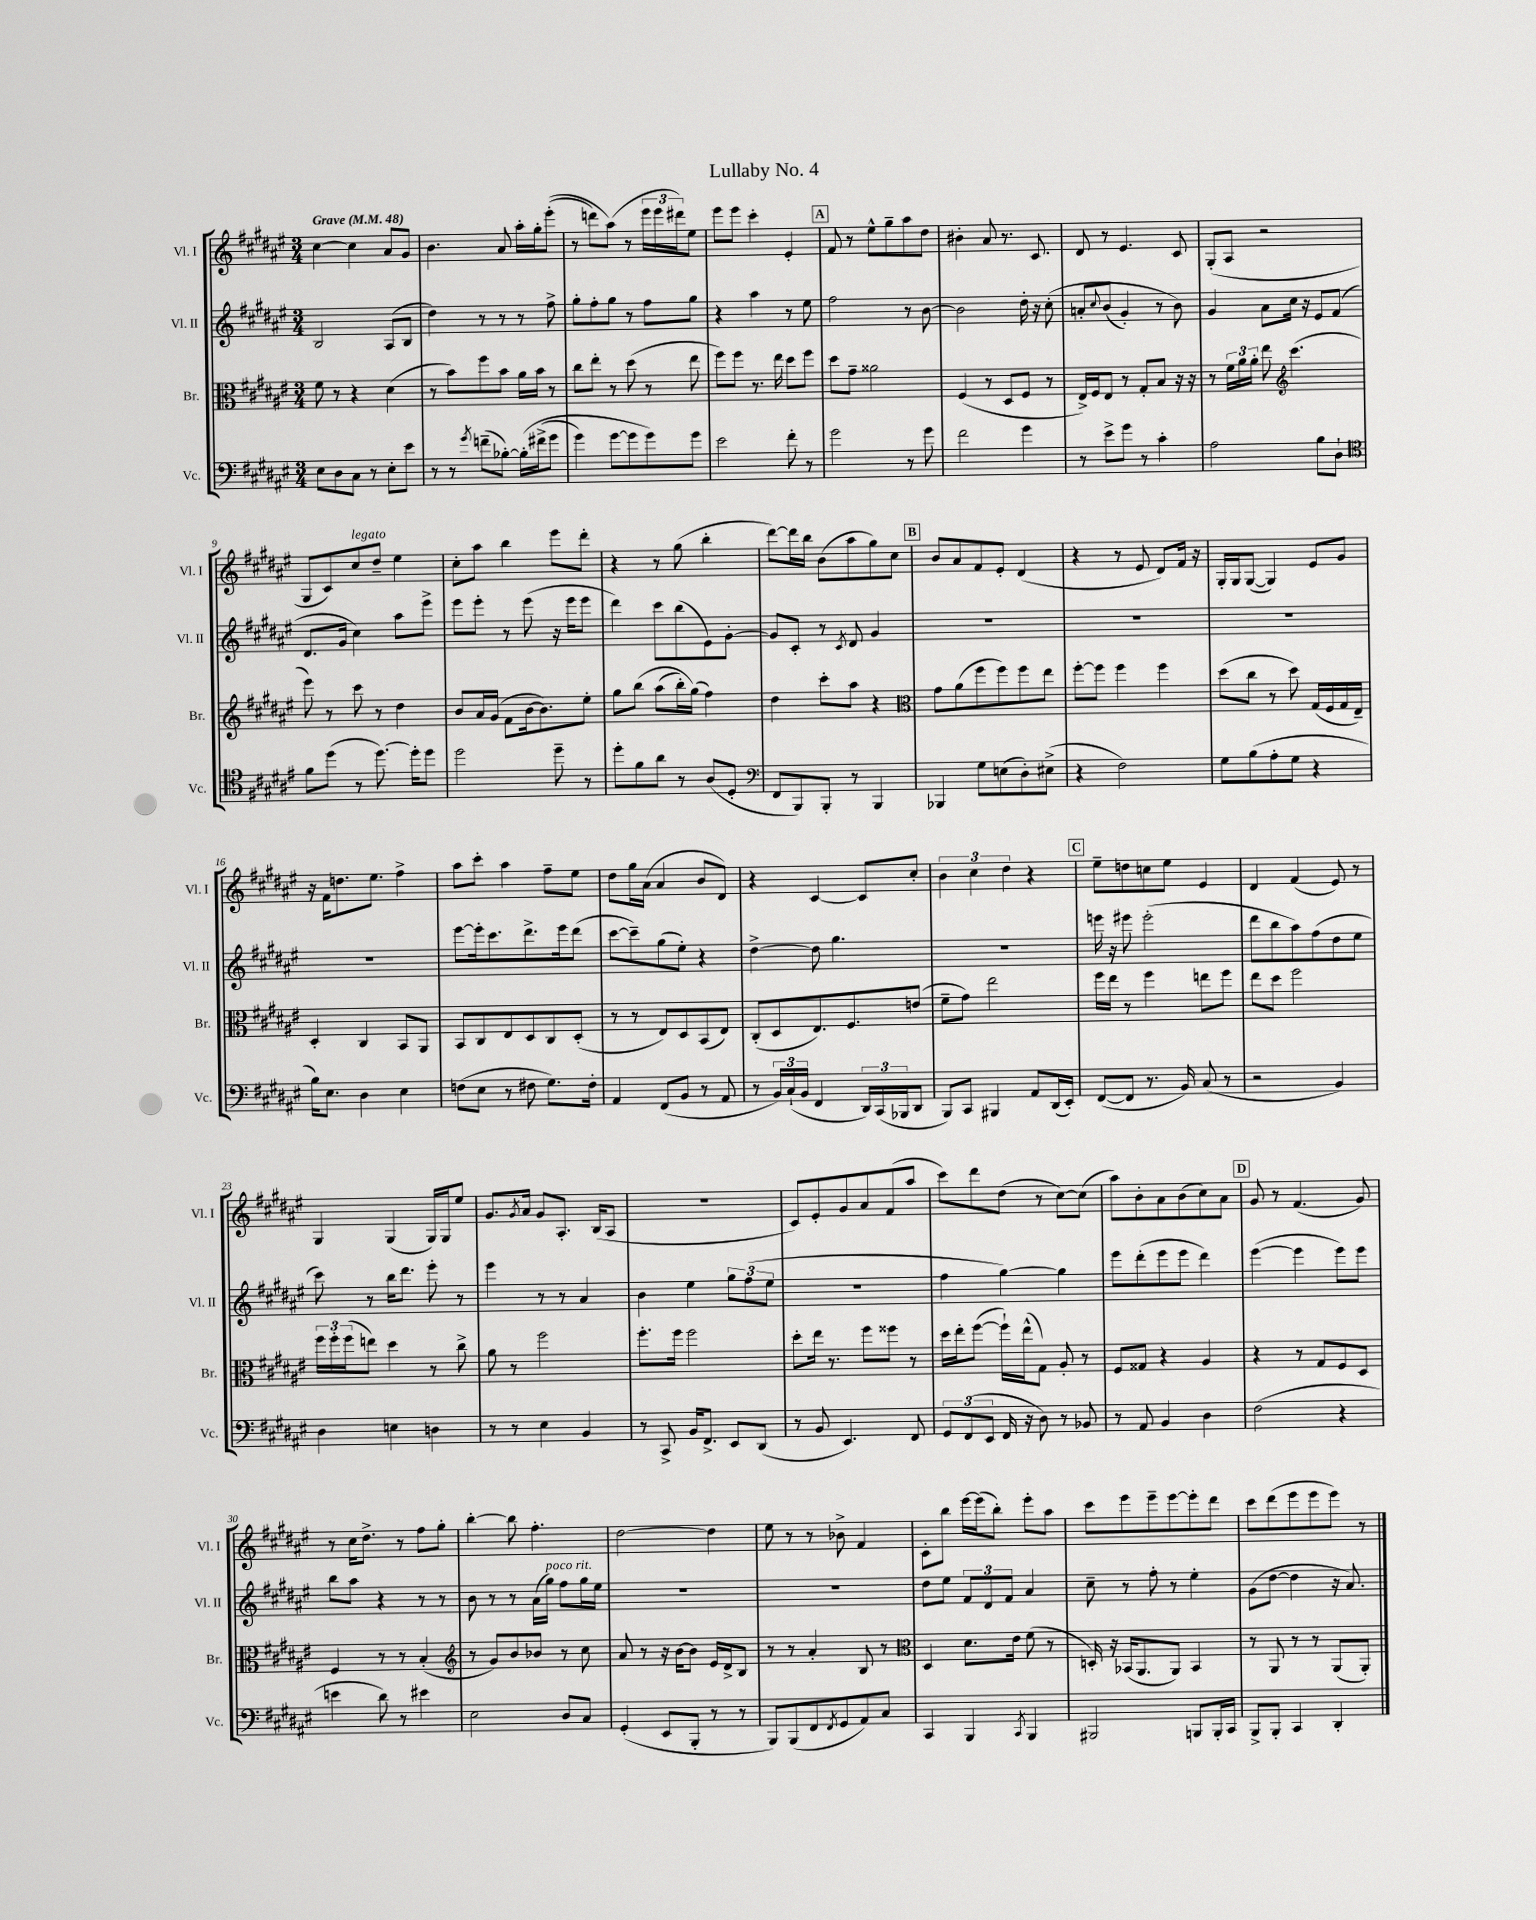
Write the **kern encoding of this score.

**kern	**kern	**kern	**kern
*staff4	*staff3	*staff2	*staff1
*clefF4	*clefC3	*clefG2	*clefG2
*k[f#c#g#d#a#e#]	*k[f#c#g#d#a#e#]	*k[f#c#g#d#a#e#]	*k[f#c#g#d#a#e#]
*M3/4	*M3/4	*M3/4	*M3/4
*MM48	*MM48	*MM48	*MM48
8E#	8f#	2B	[4cc#
8D#	8r	.	.
8C#	4r	.	4cc#]
8r	.	.	.
8E#'	(4d#	(8A#	8a#
8e#	.	8B	8g#
=	=	=	=
8r	8r	4dd#)	4.b
8r	8b)	.	.
8qg#	.	.	.
(8f~	8ff#	8r	.
[8B-')	8b	8r	8a#
&(16B-']	16a#	8r	16aa#'
(16f#^	16b	.	16gg#'
8g#	8r	8ff#^	&((8eee#'
=	=	=	=
4g#)	8cc#	8gg#'	8r
.	8ee#'	8ff#'	8ddd)
[8g#	8r	8gg#	(8aa#&)
8g#]	(8dd#	8r	8r
8g#&)	8r	8ff#	24eee#
.	.	.	24eee#
.	.	.	24ddd#)
8g#	8ee#	8gg#	8ee#
=	=	=	=
2e#	8ff#)	4r	8eee#
.	8ff#	.	8eee#
.	8.r	4aa#	4ccc#'
.	16ee#	.	.
8f#'	8dd#	8r	4e#'
8r	8ff#	8ee#	.
=	=	=	=
2g#	8dd#	2ff#	8f#
.	8g#~	.	8r
.	2a##	.	8ee#^^
.	.	.	8gg#~
8r	.	8r	8aa#
8g#	.	[8b	8dd#
=	=	=	=
2f#	(4F#	2b]	4b#'
.	8r	.	8a#
.	8D#	.	8.r
4g#	8F#	16dd#'	.
.	.	16r	8.c#
.	8r	&(8cc#'	.
=	=	=	=
8r	16E#^)	8a'	8d#
.	16F#	.	.
.	.	8qqcc#	.
8e#^	8E#	(8b	8r
8g#	8r	4g#')	4.e#
8r	8G#'	.	.
4c#'	8B	8r	.
.	16r	8b&)	8c#
.	16r	.	.
=	=	=	=
2A#	8r	4g#	(8G#'
.	24f#	.	8A#
.	24a#	.	.
.	24a#'	.	.
.	8ee#	8a#	2r
*	*clefG2	*	*
.	(4.ccc#	16cc#	.
.	.	16r	.
8B	.	8e#	.
8D#`	.	(8f#	.
=	=	=	=
*clefC4	*	*	*
8f#	8eee#)	8.d#	8G#
(8dd#	8r	.	8c#)
.	.	16g#	.
8r	8ccc#	4cc#)	8cc#
[8.dd#)	8r	.	8dd#~
.	4dd#	8aa#	4ee#
16dd#']	.	.	.
8dd#	.	8eee#^	.
=	=	=	=
2dd#	8b	8eee#	8cc#'
.	16a#	8eee#'	8aa#
.	(16g#	.	.
.	8f#	8r	4bb
.	[16b	(8eee#	.
.	8.b])	.	.
8dd#~	.	16r	8eee#
.	.	16eee#	.
8r	8ee#'	8eee#	8ddd#'
=	=	=	=
8dd#'	8gg#	4ddd#)	4r
8f#	&(8bb	.	.
8a#	(8aa#	8ccc#	8r
8r	16bb')	(8bb	(8gg#
.	(16gg#&)	.	.
(8A#	4ff#)	8e#)	4bb'
8D#'	.	[8g#'	.
=	=	=	=
*clefF4	*	*	*
8FF#	4dd#	8g#]	[8ddd#)
8BBB)	.	8c#'	16ddd#]
.	.	.	16bb
8BBB'	8ccc#'	8r	(8b
.	.	8qc#	.
8r	8aa#	8d#	8aa#
4BBB	4r	4g#	8gg#)
.	.	.	8cc#
=	=	=	=
*	*clefC3	*	*
4BBB-	8g#	2.r	8b
.	(8a#	.	8a#
8G#	8ff#	.	8f#
(8E	8ff#)	.	8e#'
8D#')	8ff#	.	(4d#
(8E#^	8ee#	.	.
=	=	=	=
4r	[8ff#'	2.r	4r
.	8ff#]	.	.
2F#)	4ff#	.	8r
.	.	.	8e#
.	4ff#	.	8d#)
.	.	.	16f#
.	.	.	16r
=	=	=	=
8G#	(8dd#	2.r	16G#'
.	.	.	16G#
(8B	8cc#	.	([8G#
8A#'	8r	.	4G#])
8G#	8dd#)	.	.
4r	(16G#	.	8e#
.	16F#	.	.
.	16G#	.	8g#
.	16E#~)	.	.
=	=	=	=
16B)	4D#'	2.r	16r
8.E#	.	.	16f#
.	.	.	8.dd
4D#	4C#	.	.
.	.	.	8.ee#
4E#	8BB	.	4ff#^
.	8AA#	.	.
=	=	=	=
(8F	8BB	[8eee#	8aa#
8E#	8C#	16eee#']	8ccc#'
.	.	8.ccc#	.
8r	8E#	.	4aa#
8F#	8D#	8.ddd#^	.
8.G#)	8C#	.	8ff#~
.	.	16eee#	.
.	(8D#'	(8ddd#	8ee#
16F#'	.	.	.
=	=	=	=
4AA#	8r	[8ccc#	8dd#
.	8r	8ccc#~])	16gg#
.	.	.	(16a#
(8FF#	8E#)	(8gg#	4a#
8BB	8D#	8ee#')	.
8r	(8BB	4r	8b
8AA#	8E#)	.	8d#)
=	=	=	=
8r	(8C#'	[4dd#^	4r
24BB)	8D#	.	.
(24C#`	.	.	.
24BB	.	.	.
4FF#	8.E#)	8dd#]	[4c#
.	.	4.gg#	.
.	8.F#	.	.
24DD#)	.	.	8c#]
(24CC#	.	.	.
24BBB-	.	.	.
8DD#	(8e	.	8cc#'
=	=	=	=
8BBB)	8f#~	2.r	6b
8CC#	8g#)	.	.
.	.	.	6cc#
4BBB#	2ee#	.	.
.	.	.	6dd#
8AA#	.	.	4r
(16DD#	.	.	.
16EE#')	.	.	.
=	=	=	=
([8FF#	16ff#	16eee	8ee#~
.	16ee#	16r	.
8FF#]	8r	8eee#	8dd
8.r	4ff#	(2eee#'	8cc
.	.	.	8ee#
16BB)	.	.	.
(8C#	8ee	.	4e#
8r	8ff#	.	.
=	=	=	=
2r	8ee#	8ddd#	4d#
.	8dd#	8bb	.
.	2ff#	8aa#)	(4f#
.	.	(8ff#	.
4BB)	.	8dd#	8e#)
.	.	8ee#	8r
=	=	=	=
4D#	24ff#	8ccc#)	4G#
.	24ff#'	.	.
.	(24ff#	.	.
.	8ee)	8r	.
4E	4dd#	16bb	(4G#
.	.	8.ddd#	.
4D	8r	8eee#'	16G#)
.	.	.	16G#
.	8cc#^	8r	8ee#
=	=	=	=
8r	8a#	4eee#	8.g#
8r	8r	.	.
.	.	.	8qg#
.	.	.	16a#
4E#	2ff#	8r	8g#
.	.	8r	8.A#'
4BB	.	4a#	.
.	.	.	(16B
.	.	.	8A#
=	=	=	=
8r	8.ff#'	4b	2.r
8CC#^	.	.	.
.	16ff#	.	.
16BB	2ff#	4ee#	.
8.FF#^	.	.	.
8EE#	.	12gg#	.
.	.	(12ff#	.
(8DD#	.	.	.
.	.	12ee#	.
=	=	=	=
8r	8dd#'	2.r	8c#)
8BB	16ee#	.	8e#'
.	8.r	.	.
4.EE#)	.	.	8g#
.	8ff#	.	8a#
.	8ff##	.	(8f#
8FF#	8r	.	8aa#
=	=	=	=
12GG#	16dd#	4ff#	8ccc#)
.	16ee#'	.	.
(12FF#	.	.	.
.	([8ff#	.	8ddd#
12EE#	.	.	.
16FF#	16ff#`])	[4gg#)	(8dd#
16r	(16ee#^^	.	.
8D#)	8G#)	.	8r
8r	8A#'	4gg#]	[8cc#)
8BB-	8r	.	(8cc#]
=	=	=	=
8r	8F#	8eee#	8aa#)
8AA#	8G##	(8ddd#'	8b'
4BB	4r	8eee#	8a#
.	.	8eee#	(8b
4D#	4A#	4ddd#)	8cc#)
.	.	.	8a#
=	=	=	=
(2F#	4r	([4eee#	8g#
.	.	.	8r
.	8r	4eee#]	(4.f#
.	8G#	.	.
4r	8F#	8eee#)	.
.	8D#	8eee#	8g#)
=	=	=	=
4e	4F#	8bb	8r
.	.	8aa#	16cc#
.	.	.	8.dd#^
8d#)	8r	4r	.
8r	8r	.	8r
4e#	(4B'	8r	8ff#
.	.	8r	8gg#'
=	=	=	=
*	*clefG2	*	*
2E#	8r	8b	[4bb'
.	8g#)	8r	.
.	8b	8r	8bb]
.	8b-	(16a#	4.ff#'
.	.	16gg#)	.
8D#	8r	8ff#	.
8C#	8cc#	16gg#	.
.	.	16ee#	.
=	=	=	=
(4GG#'	8a#	2.r	[2dd#
.	8r	.	.
8EE#	16r	.	.
.	[16b	.	.
8BBB'	8b]	.	.
8r	16e#	.	4dd#]
.	16d#^	.	.
8r	8B	.	.
=	=	=	=
8BBB)	8r	2.r	8ee#
(8BBB	8r	.	8r
8FF#	4a#'	.	8r
8qFF#	.	.	.
8GG#	.	.	8b-^
8AA#)	8B	.	4f#
8C#	8r	.	.
=	=	=	=
*	*clefC3	*	*
4CC#	4D#	8dd#	8c#'
.	.	8ee#	8bb
4BBB	8.d#	12f#	[16eee#
.	.	.	(16eee#]
.	.	12d#	.
.	.	.	8bb')
.	.	12f#	.
.	16e#	.	.
8qCC#	.	.	.
4BBB	(8f#	4a#	8eee#'
.	8r	.	8aa#
=	=	=	=
2BBB#	16D')	8cc#~	8ccc#
.	16r	.	.
.	(16BB-	8r	8eee#
.	8.AA#	.	.
.	.	8ff#'	8eee#~
.	8AA#)	8r	[8eee#
8BBB	4BB-	4ee#'	8eee#']
16BBB'	.	.	8ddd#
16CC#	.	.	.
=	=	=	=
8BBB^	8r	(8g#	8ccc#
8BBB'	8AA#	[8dd#	(8ddd#
4CC#	8r	4dd#]	8eee#
.	8r	.	8eee#
4DD#'	(8AA#	16r	8eee#)
.	.	8.a#)	.
.	8AA#')	.	8r
==	==	==	==
*-	*-	*-	*-
